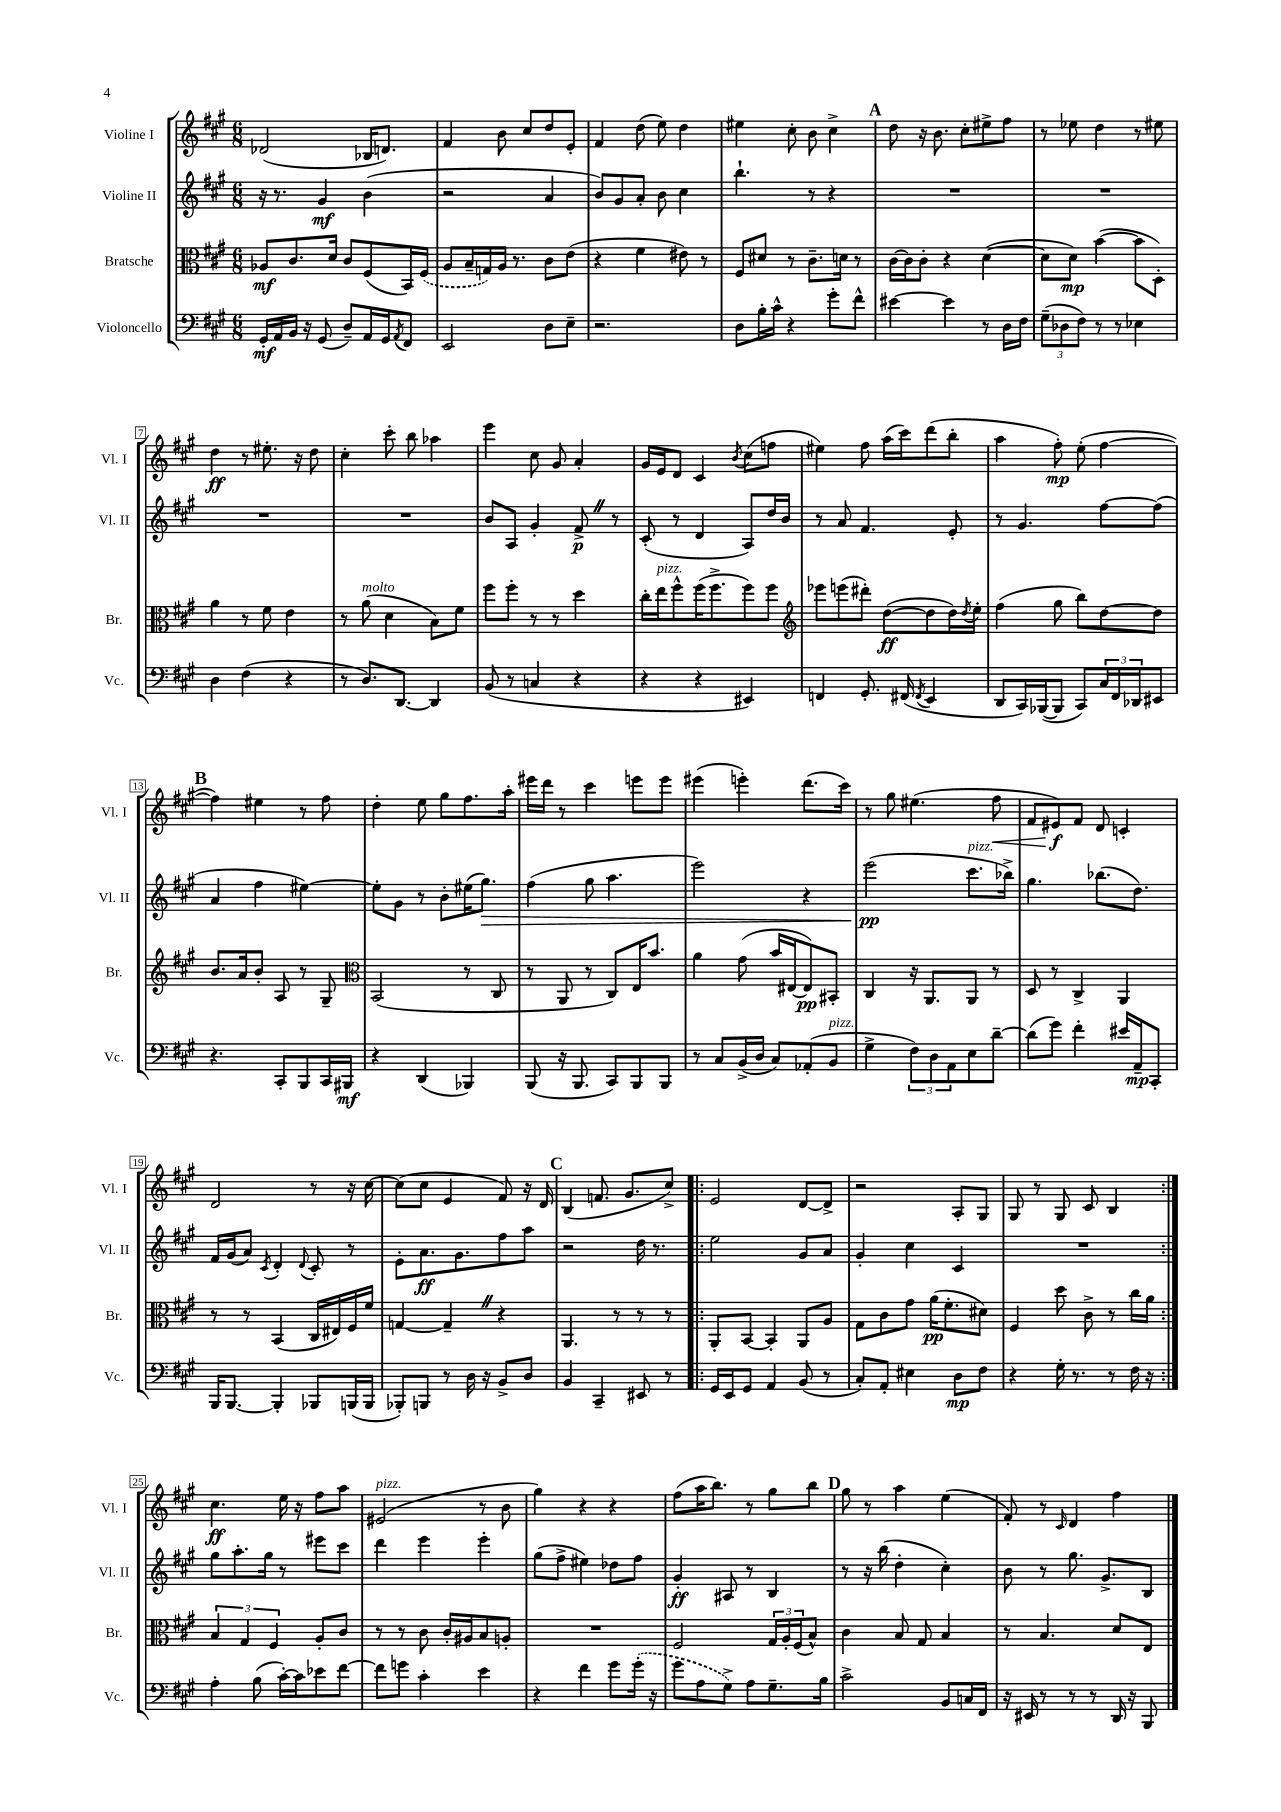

**kern	**kern	**kern	**kern
*staff4	*staff3	*staff2	*staff1
*clefF4	*clefC3	*clefG2	*clefG2
*k[f#c#g#]	*k[f#c#g#]	*k[f#c#g#]	*k[f#c#g#]
*M6/8	*M6/8	*M6/8	*M6/8
16GG#'	8A-	16r	(2d-
16AA	.	8.r	.
16BB	8.c#	.	.
16r	.	.	.
(8GG#	.	4g#	.
.	16d	.	.
8D~)	8c#	.	.
16AA	(8F#	(4b	16B-
16GG#	.	.	8.d)
8qAA	.	.	.
8FF#	16BB)	.	.
.	(16F#	.	.
=	=	=	=
2EE	8A	2r	4f#
.	16B~	.	.
.	16G)	.	.
.	16A	.	8b
.	8.r	.	.
.	.	.	8cc#
8D	8c#	4a	8dd
8E~	(8e	.	8e'
=	=	=	=
2.r	4r	8b)	4f#
.	.	8g#	.
.	4f#	8a'	(8dd
.	.	8b	8ee)
.	8e#)	4cc#	4dd
.	8r	.	.
=	=	=	=
8D	8F#	4.bb`	4ee#
16B'	8d#	.	.
16c#^^	.	.	.
4r	8r	.	8cc#'
.	8.c#~	8r	8b
8g#'	.	4r	4cc#^
.	16d	.	.
8f#^^	8r	.	.
=	=	=	=
[4e#	[16c#	2.r	8dd
.	16c#]	.	.
.	8c#'	.	16r
.	.	.	8.b
4e#]	4r	.	.
.	.	.	8cc#'
8r	([4d	.	8ee#^
16D	.	.	8ff#
16F#	.	.	.
=	=	=	=
(12G#~	8d]	2.r	8r
12D-	.	.	.
.	8d)	.	8ee-
12F#)	.	.	.
8r	([4b	.	4dd
8r	.	.	.
4E-	8b]	.	8r
.	8D')	.	8ee#
=	=	=	=
4D	4a	2.r	4dd
(4F#	8r	.	8r
.	8f#	.	8.ee#'
4r	4e	.	.
.	.	.	16r
.	.	.	8dd
=	=	=	=
8r	8r	2.r	4cc#'
8.D)	(8a	.	.
.	4d	.	8ccc#'
[8.DD	.	.	.
.	.	.	8bb
4DD]	8B)	.	4aa-
.	8f#	.	.
=	=	=	=
(8BB	8ff#	8b	4eee
8r	8ff#'	8A	.
4C	8r	4g#'	8cc#
.	8r	.	8g#
4r	4dd	8f#^	4a'
.	.	8r	.
=	=	=	=
4r	16cc#'	(8c#'	16g#
.	16ee	.	16e
.	8ff#^^	8r	8d
4r	(16ff#	4d	4c#
.	8.ff#^	.	.
.	.	.	8qb
4EE#)	8ff#)	8A)	(8cc#
.	8ff#	16dd	8ff
.	.	16b	.
=	=	=	=
*	*clefG2	*	*
4FF	8eee-	8r	4ee#)
.	(8eee	8a	.
8.GG#'	8ddd#')	4.f#	8ff#
.	([8dd	.	(16aa
(16FF#	.	.	16ccc#)
8qFF#	.	.	.
4EE	8dd]	.	(8ddd
.	16dd)	8e'	8bb'
.	8qdd	.	.
.	16ee'	.	.
=	=	=	=
8DD	(4ff#	8r	4aa
16CC#)	.	4.g#	.
([16BBB-	.	.	.
8BBB-]	8gg#	.	8ff#')
8CC#)	8bb)	.	(8ee'
24C#	[8dd	[8ff#	[4ff#
24FF#	.	.	.
24DD-	.	.	.
8EE#	8dd]	(8ff#]	.
=	=	=	=
4.r	8.b	4a	4ff#])
.	16a	.	.
.	8b'	4ff#	4ee#
8CC#'	8A	.	.
8BBB	8r	[4ee#)	8r
16CC#	8G#~	.	8ff#
16BBB#	.	.	.
=	=	=	=
*	*clefC3	*	*
4r	(2BB	8ee#']	4dd'
.	.	8g#	.
(4DD	.	8r	8ee
.	.	8b'	8gg#
4BBB-)	8r	(16ee#	8.ff#
.	.	8.gg#)	.
.	8C#	.	.
.	.	.	16aa'
=	=	=	=
(8BBB	8r	(4ff#	16eee#
.	.	.	16ddd
16r	8AA	.	8r
8.BBB	.	.	.
.	8r	8gg#	4ccc#
8CC#)	8C#)	4.aa	.
8BBB	16E	.	8eee
.	8.b	.	.
8BBB	.	.	8eee
=	=	=	=
8r	4a	2eee)	(4eee#
8C#	.	.	.
(16BB^	(8g#	.	4eee')
16D	.	.	.
8C#)	16b	.	.
.	[16E#	.	.
(8AA-'	8E#])	4r	(8.ddd
8BB	8BB#'	.	.
.	.	.	16ccc#)
=	=	=	=
4G#^	4C#	(2eee	8r
.	.	.	8gg#
12F#)	16r	.	(4.ee#
.	8.AA	.	.
12D	.	.	.
12AA	.	.	.
8E	8AA	8.ccc#	.
[8d~	8r	.	8ff#
.	.	16bb-^)	.
=	=	=	=
(8d]	8D	4.gg#	8f#
8g#)	8r	.	8e#)
4f#'	4C#^	.	8f#
.	.	(8.bb-	8d
16e#	4AA	.	4c'
16AA~	.	8.dd)	.
8CC#'	.	.	.
=	=	=	=
16BBB	8r	16f#	2d
[8.BBB	.	(16g#	.
.	8r	8a)	.
.	.	8qc#	.
4BBB']	(4BB	4d'	.
.	.	8qqd	.
8BBB-	16C#	8c#'	8r
.	16E#)	.	.
(16BBB	16F#	8r	16r
16BBB	16f#	.	[16cc#
=	=	=	=
8BBB-')	[4G	8e'	(8cc#]
8BBB	.	8.a	8cc#
8r	4G~]	.	4e
.	.	8.g#	.
16D	.	.	.
16r	.	.	.
8BB^	4r	8ff#	8f#)
8D	.	8aa	16r
.	.	.	16d
=	=	=	=
4BB	4.AA	2r	(4B
4CC#~	.	.	8.f
.	8r	.	.
.	.	.	8.g#
8EE#	8r	16dd	.
.	.	8.r	.
8r	8r	.	8cc#^)
=!|:	=!|:	=!|:	=!|:
16GG#	8AA'	2ee	2e
16EE	.	.	.
8GG#	[8BB	.	.
4AA	4BB']	.	.
(8BB	8AA	8g#	[8d
8r	8A	8a	8d^]
=	=	=	=
8C#')	8G#	4g#'	2r
8AA'	8c#	.	.
4E#	8g#	4cc#	.
.	(16a	.	.
.	8.f#'	.	.
8D	.	4c#	8A'
8F#	8d#)	.	8G#
=	=	=	=
4r	4F#	2.r	8G#
.	.	.	8r
16G#'	8dd	.	8G#
8.r	.	.	.
.	8c#^	.	8c#
8r	8r	.	4B
16F#	16cc#	.	.
16r	16a	.	.
=:|!	=:|!	=:|!	=:|!
4A'	6B	8gg#	4.cc#
.	.	8.aa'	.
.	6G#	.	.
(8B	.	.	.
.	.	16gg#	.
.	6F#	.	.
[16c#')	.	8r	16ee
16c#]	.	.	16r
8e-	8A'	8eee#	8ff#
[8f#	8c#	8ccc#	8aa
=	=	=	=
8f#]	8r	4ddd	(2e#
8g	8r	.	.
4c#'	8c#	4eee	.
.	16c#'	.	.
.	16A#	.	.
4e	8B	4eee'	8r
.	8A'	.	8b
=	=	=	=
4r	2.r	(8gg#	4gg#)
.	.	8ff#^	.
4f#	.	4ee#)	4r
8g#	.	8dd-	4r
(16g#'	.	8ff#	.
16r	.	.	.
=	=	=	=
8g#	2F#	4g#'	(8ff#
8A	.	.	16aa
.	.	.	8.bb)
8G#^)	.	8A#	.
8A	.	8r	8r
8.G#~	24G#	4B	8gg#
.	24A'	.	.
.	(24F#	.	.
.	8B^^)	.	8bb
16B	.	.	.
=	=	=	=
2c#^	4c#	8r	8gg#
.	.	16r	8r
.	.	(16bb	.
.	8B	4dd'	4aa
.	8G#	.	.
8BB	4B	4cc#')	(4ee
16C	.	.	.
16FF#	.	.	.
=	=	=	=
16r	8r	8b	8f#')
16EE#	.	.	.
8r	4.B	8r	8r
.	.	.	16qqc#
8r	.	8.gg#	4d
8r	.	.	.
.	.	8.g#^	.
16DD	8d	.	4ff#
16r	.	.	.
8BBB	8E	8B	.
==	==	==	==
*-	*-	*-	*-
